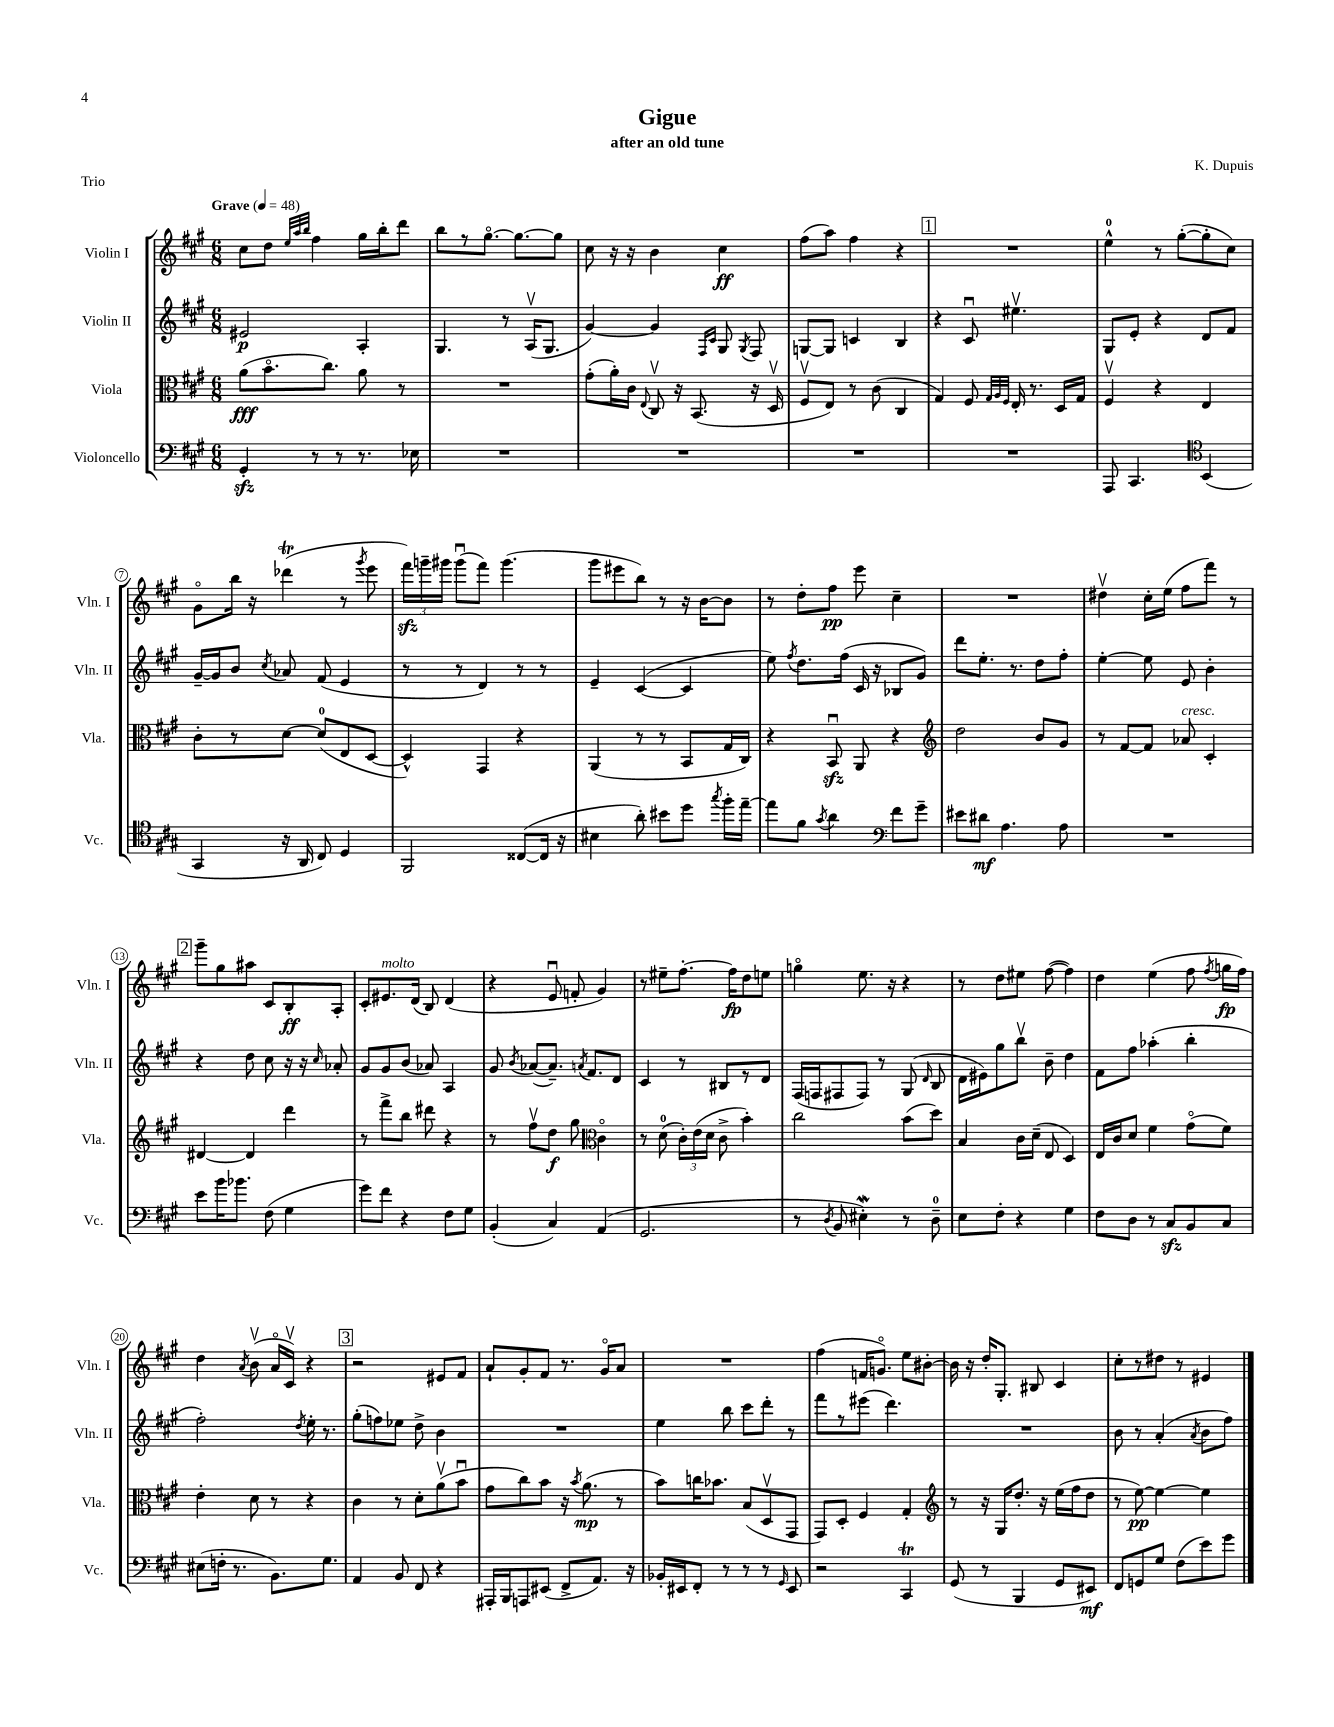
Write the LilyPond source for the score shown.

\header { title = "Gigue" composer = "K. Dupuis" subtitle = "after an old tune" piece = "Trio" }
<<
\new StaffGroup <<
\new Staff = "s0" \with { instrumentName = "Violin I" shortInstrumentName = "Vln. I" } {
    \clef treble \key a \major \numericTimeSignature \time 6/8 \tempo "Grave" 4 = 48
    \autoBeamOff cis''8[ d''8] \grace { e''32[ a''32 b''32] } fis''4 gis''16[ b''16-. d'''8] |
    b''8[ r8 gis''8.]~\flageolet gis''8.[~ gis''8] |
    cis''8 r16 r16 b'4 cis''4\ff |
    fis''8[( a''8]) fis''4 r4 |
    \mark \markup { \box "1" } R2. |
    e''4-0-^ r8 gis''8[~-.( gis''8-. cis''8]) |
    gis'8[\flageolet b''16] r16 des'''4\trill( r8 \acciaccatura { gis'''8 } e'''8 |
    \tuplet 3/2 { fis'''16[\sfz) g'''16-- gis'''16] } gis'''8[\downbow( fis'''8]) gis'''4.( |
    gis'''8[ eis'''8 b''8]) r8 r16 b'16[~ b'8] |
    r8 d''8[-. fis''8]\pp e'''8 cis''4-- |
    R2. |
    dis''4\upbow cis''16[-. e''16]( fis''8[ fis'''8]) r8 |
    \mark \markup { \box "2" } gis'''8[-- gis''8 ais''8] cis'8[ b8-.\ff a8]-. |
    cis'8[-. eis'8.^\markup { \italic "molto" } d'16]( b8) d'4( |
    r4 e'8\downbow f'8-. gis'4) |
    r8 eis''8[-- fis''8.]~-. fis''16[\fp d''8 e''8] |
    g''4\flageolet e''8. r16 r4 |
    r8 d''8[ eis''8] fis''8~( fis''4) |
    d''4 e''4( fis''8 \acciaccatura { fis''8 } g''16[\fp fis''16]) |
    d''4 \acciaccatura { a'8 } b'8\upbow( a'16[\flageolet cis'16]\upbow) r4 |
    \mark \markup { \box "3" } r2 eis'8[ fis'8] |
    a'8[-! gis'8-. fis'8] r8. gis'16[\flageolet a'8] |
    R2. |
    fis''4( f'16[ g'8.]\flageolet) e''8[ bis'8]~-. |
    bis'16 r16 d''16[-. gis8.]-. bis8 cis'4 |
    cis''8[-. r8 dis''8] r8 eis'4 \bar "|." |
}
\new Staff = "s1" \with { instrumentName = "Violin II" shortInstrumentName = "Vln. II" } {
    \clef treble \key a \major \numericTimeSignature \time 6/8
    \autoBeamOff eis'2\p a4-. |
    gis4. r8 a16[\upbow( gis8.] |
    gis'4~) gis'4 \grace { fis16[ cis'16] } gis8 \acciaccatura { gis8 } fis8 |
    g8[~ g8] c'4 b4 |
    \mark \markup { \box "1" } r4 cis'8\downbow eis''4.\upbow |
    gis8[ e'8]-. r4 d'8[ fis'8] |
    gis'16[~-- gis'16 b'8] \acciaccatura { cis''8 } aes'8 fis'8( e'4 |
    r8 r8 d'4) r8 r8 |
    e'4-- cis'4~( cis'4 |
    e''8) \acciaccatura { fis''8 } d''8.[ fis''16]( cis'16 r16 bes8[ gis'8]) |
    d'''8[ e''8.]-. r8. d''8[ fis''8]-. |
    e''4~-. e''8 e'8 b'4-. |
    \mark \markup { \box "2" } r4 d''8 cis''8 r16 r16 \grace { cis''16 } aes'8-. |
    gis'8[ gis'8 b'8]( aes'8) a4 |
    gis'8 \acciaccatura { b'8 } aes'8[~( aes'8.]--) \acciaccatura { a'8 } fis'8.[ d'8] |
    cis'4 r8 bis8[ r8 d'8] |
    fis16[( f16 fis8 fis8]) r8 gis8( \grace { d'16 } b8 |
    d'16[ eis'16) gis''8 b''8]\upbow b'8-- d''4 |
    fis'8[ fis''8] aes''4-.( b''4-. |
    fis''2-.) \acciaccatura { d''8 } e''16-. r8. |
    \mark \markup { \box "3" } gis''8[-.( f''8) ees''8] d''8-> b'4 |
    R2. |
    e''4 b''8 cis'''8[ d'''8]-. r8 |
    fis'''8[ r8 eis'''8]( d'''4.) |
    R2. |
    b'8 r8 a'4-.( \acciaccatura { a'8 } b'8[ fis''8]) \bar "|." |
}
\new Staff = "s2" \with { instrumentName = "Viola" shortInstrumentName = "Vla." } {
    \clef alto \key a \major \numericTimeSignature \time 6/8
    \autoBeamOff a'8[\fff( b'8.\flageolet cis''8.]) a'8 r8 |
    R2. |
    gis'8[-.( a'16-.) cis'16] \appoggiatura { e8 } cis8\upbow r16 b,8.( r16 d16\upbow |
    fis8[\upbow e8]) r8 cis'8( cis4 |
    \mark \markup { \box "1" } gis4) fis8 \grace { gis32[ a32 fis32] } e16-. r8. d16[ gis16] |
    fis4\upbow r4 e4 |
    cis'8[-. r8 d'8]~ d'8[-0( e8 d8]~ |
    d4-^) gis,4 r4 |
    a,4( r8 r8 b,8[ gis16 cis16]) |
    r4 b,8\downbow\sfz a,8 r4 |
    \clef treble d''2 b'8[ gis'8] |
    r8 fis'8[~ fis'8] aes'8^\markup { \italic "cresc." } cis'4-. |
    \mark \markup { \box "2" } dis'4~ dis'4 d'''4 |
    r8 fis'''8[-> b''8] dis'''8 r4 |
    r8 fis''8[\upbow d''8]\f gis''8 \clef alto cis'4\flageolet |
    r8 d'8-0( \tuplet 3/2 { cis'16[-.) e'16( d'16] } cis'8-> b'4-.) |
    cis''2 b'8[( d''8]) |
    b4 cis'16[ d'16]--( e8 d4) |
    e16[ cis'16 d'8] fis'4 gis'8[\flageolet( fis'8]) |
    e'4-. d'8 r8 r4 |
    \mark \markup { \box "3" } cis'4 r8 d'8[-. a'8\upbow( b'8]\downbow |
    gis'8[ cis''8) b'8] r16 \acciaccatura { b'8 } a'8.\mp( r8 |
    b'8[) c''16 bes'8.] b8[( d8\upbow gis,8] |
    gis,8[) d8]-. fis4 gis4-. |
    \clef treble r8 r16 gis16[ d''8.]-. r16 e''16[( fis''16 d''8] |
    r8 e''8~\pp) e''4~ e''4 \bar "|." |
}
\new Staff = "s3" \with { instrumentName = "Violoncello" shortInstrumentName = "Vc." } {
    \clef bass \key a \major \numericTimeSignature \time 6/8
    \autoBeamOff gis,4-.\sfz r8 r8 r8. ees16 |
    R2. |
    R2. |
    R2. |
    \mark \markup { \box "1" } R2. |
    a,,8 cis,4. \clef tenor b,4( |
    gis,4 r16 a,16 cis8) d4 |
    fis,2 cisis8[~( cisis16] r16 |
    bis4 a'8-.) bis'8[ d''8] \acciaccatura { gis''8 } fis''16[-. e''16]~-- |
    e''8[ fis'8] \acciaccatura { gis'8 } a'4 \clef bass fis'8[ gis'8]-- |
    eis'8[ dis'8]\mf a4. a8 |
    R2. |
    \mark \markup { \box "2" } e'8[ b'16 bes'8.] fis8( gis4 |
    gis'8[) fis'8] r4 fis8[ gis8] |
    b,4-.( cis4) a,4( |
    gis,2. |
    r8 \acciaccatura { d8 } b,8 eis4-.\mordent) r8 d8-0-- |
    e8[ fis8]-. r4 gis4 |
    fis8[ d8] r8 cis8[\sfz b,8 cis8] |
    eis8[( f16]-. r8. b,8.[) gis8.] |
    \mark \markup { \box "3" } a,4 b,8 fis,8 r4 |
    ais,,16[-. b,,16 a,,8 eis,8]( fis,8[-> a,8.]) r16 |
    bes,16[-. eis,16 fis,8]-. r8 r8 r8 \grace { gis,16 } eis,8 |
    r2 cis,4\trill |
    gis,8( r8 b,,4 gis,8[ eis,8]\mf) |
    fis,8[ g,8 gis8] fis8[( e'8) gis'8] \bar "|." |
}
>>
>>
\layout { \context { \Score \override BarNumber.stencil = #(make-stencil-circler 0.1 0.3 ly:text-interface::print) } }
